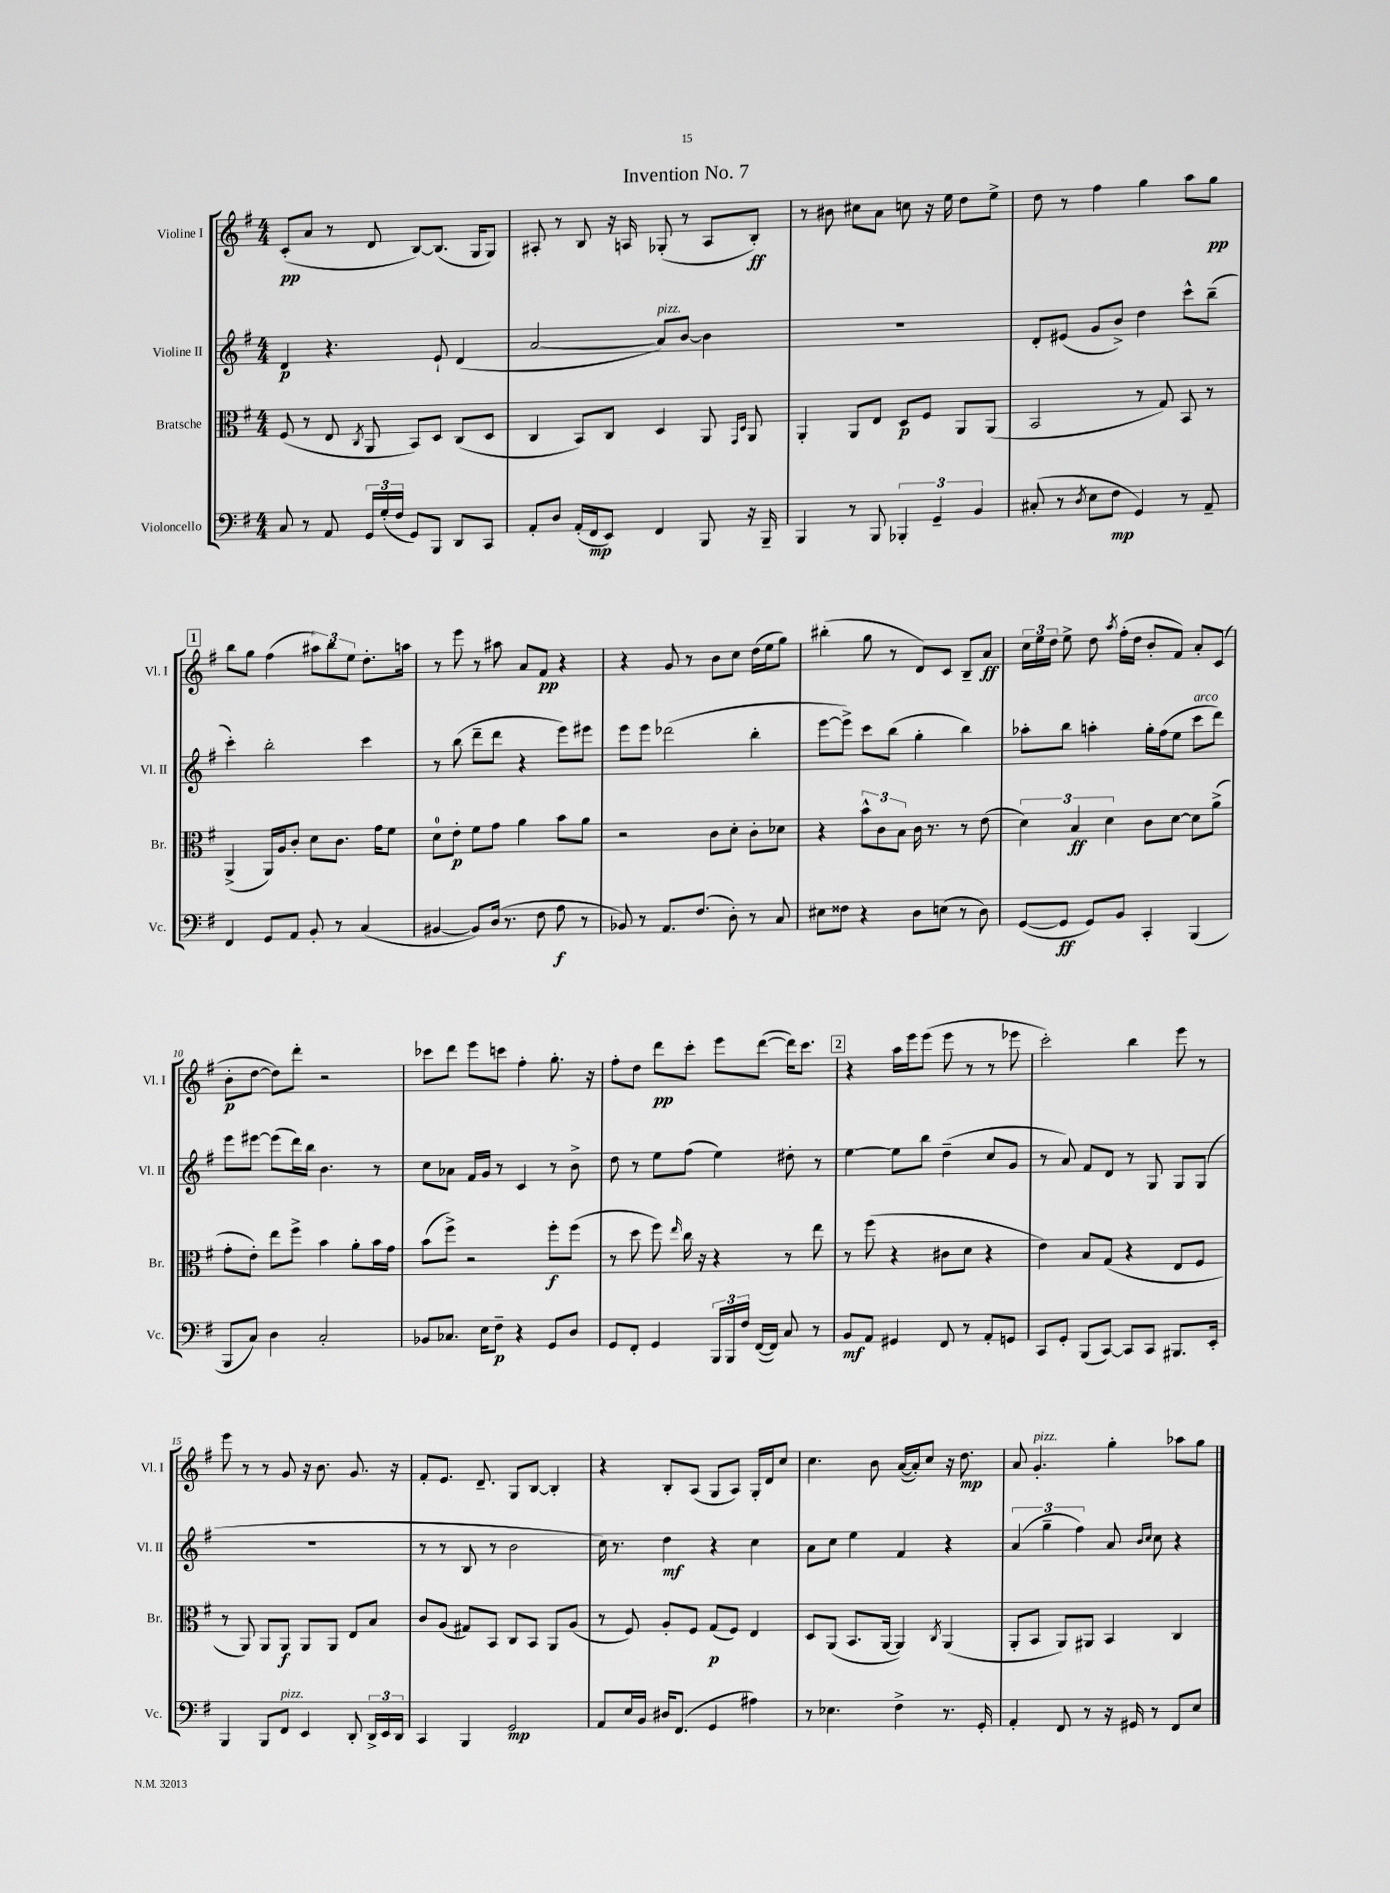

**kern	**dynam	**kern	**dynam	**kern	**dynam	**kern	**dynam
*part4	*part4	*part3	*part3	*part2	*part2	*part1	*part1
*staff4	*staff4	*staff3	*staff3	*staff2	*staff2	*staff1	*staff1
*I"Violoncello	*	*I"Bratsche	*	*I"Violine II	*	*I"Violine I	*
*I'Vc.	*	*I'Br.	*	*I'Vl. II	*	*I'Vl. I	*
*clefF4	*	*clefC3	*	*clefG2	*	*clefG2	*
*k[f#]	*	*k[f#]	*	*k[f#]	*	*k[f#]	*
*M4/4	*	*M4/4	*	*M4/4	*	*M4/4	*
=1	=1	=1	=1	=1	=1	=1	=1
8C/	.	(8F#/	.	4d/	p	(8c'/L	pp
8r	.	8r	.	.	.	8a/J	.
8AA/	.	8E/	.	4.r	.	8r	.
.	.	8qC/	.	.	.	.	.
24GG/LL	.	8AA/	.	.	.	8d/	.
(24G'/	.	.	.	.	.	.	.
24F#/JJ	.	.	.	.	.	.	.
8GG/L)	.	8BB/L)	.	.	.	[8B/L)	.
8BBB/J	.	8D/J	.	8e`/	.	(8.B/J]	.
8DD/L	.	(8C/L	.	(4d/	.	.	.
.	.	.	.	.	.	16G/KL	.
8CC/J	.	8D/J	.	.	.	8G/J)	.
=2	=2	=2	=2	=2	=2	=2	=2
8AA'/L	.	4C/	.	[2a/	.	8A#X'/	.
8D/J	.	.	.	.	.	8r	.
(16AA'/LL	.	8BB/L)	.	.	.	8B/	.
16FF#/J	mp	.	.	.	.	.	.
8EE/J)	.	8C/J	.	.	.	16r	.
.	.	.	.	.	.	16An/	.
!	!	!	!	!LO:TX:a:i:t=pizz.	!	!	!
4FF#/	.	4D/	.	8a/L])	.	(8G-X'/	.
.	.	.	.	[8b/J	.	8r	.
8BBB/	.	8AA/	.	4b\]	.	8A/L	.
.	.	16qqGG/LL	.	.	.	.	.
.	.	16qqD/JJ	.	.	.	.	.
16r	.	8AA/	.	.	.	8B'/J)	ff
16BBB~/	.	.	.	.	.	.	.
=3	=3	=3	=3	=3	=3	=3	=3
4BBB/	.	4AA'/	.	1r	.	8r	.
.	.	.	.	.	.	8b#X\	.
8r	.	8AA/L	.	.	.	8cc#X\L	.
8BBB/	.	8E/J	.	.	.	8a\J	.
6BBB-X'/	.	8D/L	p	.	.	8ccn\	.
.	.	8F#/J	.	.	.	16r	.
6GG~/	.	.	.	.	.	.	.
.	.	.	.	.	.	16ee\	.
.	.	8AA/L	.	.	.	8dd\L	.
6BB/	.	.	.	.	.	.	.
.	.	(8AA/J	.	.	.	8ee^\J	.
=4	=4	=4	=4	=4	=4	=4	=4
(8C#X'/	.	2BB/	.	8d'/L	.	8dd\	.
8r	.	.	.	(8e#X/J	.	8r	.
8qD/	.	.	.	.	.	.	.
8E\L	.	.	.	8g/L	.	4ff#\	.
8F#\J	mp	.	.	8b^/J)	.	.	.
4GG/)	.	8r	.	4dd\	.	4gg\	.
.	.	8G/)	.	.	.	.	.
8r	.	8BB/	.	8ccc^^\L	.	8aa\L	.
8AA~/	.	8r	.	(8bb~\J	.	8gg\J	pp
!!LO:LB:g=z
!!LO:REH:place=s1:t=1
=5	=5	=5	=5	=5	=5	=5	=5
4FF#/	.	(4AA^/	.	4ccc'\)	.	8bb\L	.
.	.	.	.	.	.	8gg\J	.
8GG/L	.	16AA/LL)	.	2bb'\	.	(4ff#\	.
.	.	16A/J	.	.	.	.	.
8AA/J	.	8c'/J	.	.	.	.	.
8BB'/	.	8d\L	.	.	.	12aa#X\L)	.
.	.	.	.	.	.	12bb\	.
8r	.	8.c\J	.	.	.	.	.
.	.	.	.	.	.	12ee\J	.
(4C/	.	.	.	4ccc\	.	8.dd'\L	.
.	.	16g\KL	.	.	.	.	.
.	.	8f#\J	.	.	.	.	.
.	.	.	.	.	.	16aan\Jk	.
=6	=6	=6	=6	=6	=6	=6	=6
[4BB#X/	.	8d\L	.	8r	.	8r	.
.	.	8e'\J	p	(8bb\	.	8eee\	.
8BB#/L])	.	8f#\L	.	8ddd~\L	.	8r	.
(16D/Jk	.	8g\J	.	8ddd\J	.	8aa#X\	.
8.r	.	.	.	.	.	.	.
.	.	4a\	.	4r	.	8a/L	.
8F#\	.	.	.	.	.	8f#/J	pp
8A\	f	8b\L	.	8eee\L)	.	4r	.
8r	.	8a\J	.	8eee#X\J	.	.	.
=7	=7	=7	=7	=7	=7	=7	=7
8BB-X/)	.	2r	.	8eee\L	.	4r	.
8r	.	.	.	8eee\J	.	.	.
8.AA/L	.	.	.	(2ddd-X\	.	8g/	.
.	.	.	.	.	.	8r	.
(8.F#/J	.	.	.	.	.	.	.
.	.	8c\L	.	.	.	8b\L	.
8D'\)	.	8d'\J	.	.	.	8cc\J	.
8r	.	8c'\L	.	4bb'\	.	(16dd\LL	.
.	.	.	.	.	.	16ee\J	.
8C/	.	8d-X\J	.	.	.	8gg\J)	.
=8	=8	=8	=8	=8	=8	=8	=8
8E#X\L	.	4r	.	[8eee\L	.	(4bb#X'\	.
8F##X\J	.	.	.	8eee^\J])	.	.	.
4r	.	12b^^\L	.	8ccc\L	.	8gg\	.
.	.	12c\	.	.	.	.	.
.	.	.	.	(8bb\J	.	8r	.
.	.	12B\J	.	.	.	.	.
8D\L	.	16c\	.	4gg'\	.	8d/L)	.
.	.	8.r	.	.	.	.	.
(8En\J	.	.	.	.	.	8c/J	.
8r	.	8r	.	4bb\)	.	8B~/L	.
8D\)	.	(8e\	.	.	.	8a/J	ff
=9	=9	=9	=9	=9	=9	=9	=9
([8GG/L	.	6d\)	.	8aa-X'\L	.	24cc\LL	.
.	.	.	.	.	.	24ee\	.
.	.	.	.	.	.	24dd\JJ	.
8GG/J]	ff	.	.	8bb\J	.	8ee^\	.
.	.	6B/	ff	.	.	.	.
8GG/L)	.	.	.	4aan'\	.	8dd\	.
.	.	6d\	.	.	.	.	.
.	.	.	.	.	.	8qaa/	.
8BB/J	.	.	.	.	.	(16ff#'\LL	.
.	.	.	.	.	.	16dd\JJ	.
4CC'/	.	8c\L	.	16gg'\LL	.	8b'/L	.
.	.	.	.	(16ff#\J	.	.	.
.	.	[8d\J	.	8ee\J	.	8f#/J)	.
!	!	!	!	!LO:TX:a:i:t=arco	!	!	!
(4BBB/	.	8d\L]	.	8ccc\L	.	8a'/L	.
.	.	(8a^\J	.	8ddd\J)	.	(8c/J	.
!!LO:LB:g=z
=10	=10	=10	=10	=10	=10	=10	=10
8BBB/L	.	8g'\L	.	8eee\L	.	8b'\L	p
8C/J)	.	8e'\J)	.	[8eee#X\J	.	[8dd\J	.
4D\	.	8ee\L	.	(8eee#\L]	.	8dd\L])	.
.	.	8ff#^\J	.	16ddd\L)	.	8ddd'\J	.
.	.	.	.	16bb\JJ	.	.	.
2C'/	.	4b\	.	4.b\	.	2r	.
.	.	8a'\L	.	.	.	.	.
.	.	16b\L	.	8r	.	.	.
.	.	16g\JJ	.	.	.	.	.
=11	=11	=11	=11	=11	=11	=11	=11
8BB-X/L	.	(8b\L	.	8cc\L	.	8ccc-X\L	.
8.C-X/J	.	8ff#^\J)	.	8a-X\J	.	8ddd\J	.
.	.	2r	.	16f#/LL	.	8eee\L	.
16E\KL	.	.	.	16g/JJ	.	.	.
8F#~\J	p	.	.	8r	.	8cccn\J	.
4r	.	.	.	4c/	.	4ff#'\	.
8GG/L	.	8ff#'\L	f	8r	.	8.gg'\	.
8D/J	.	(8ff#\J	.	8b^\	.	.	.
.	.	.	.	.	.	16r	.
=12	=12	=12	=12	=12	=12	=12	=12
8GG/L	.	8r	.	8dd\	.	8ff#'\L	.
8FF#'/J	.	8dd\	.	8r	.	8dd\J	.
4GG/	.	8ff#\)	.	8ee\L	.	8ddd\L	pp
.	.	16qqee/	.	.	.	.	.
.	.	16cc\	.	(8ff#\J	.	8ccc'\J	.
.	.	16r	.	.	.	.	.
24BBB/LL	.	4r	.	4ee\)	.	8eee\L	.
24BBB/	.	.	.	.	.	.	.
24F#/JJ	.	.	.	.	.	.	.
([16FF#/LL	.	.	.	.	.	([8ddd\J	.
16FF#/JJ])	.	.	.	.	.	.	.
8C/	.	8r	.	8dd#X'\	.	16ddd\KL])	.
.	.	.	.	.	.	8.ccc\J	.
8r	.	8ee\	.	8r	.	.	.
!!LO:REH:place=s1:t=2
=13	=13	=13	=13	=13	=13	=13	=13
8BB/L	mf	8r	.	[4ee\	.	4r	.
8AA/J	.	(8ff#\	.	.	.	.	.
4GG#X/	.	4r	.	8ee\L]	.	16aa\LL	.
.	.	.	.	.	.	16eee\J	.
.	.	.	.	8bb\J	.	(8eee\J	.
8FF#/	.	8c#X\L	.	(4dd~\	.	8eee\	.
8r	.	8d\J	.	.	.	8r	.
8AA'/L	.	4r	.	8cc/L	.	8r	.
8GGn/J	.	.	.	8g/J	.	8eee-X\	.
=14	=14	=14	=14	=14	=14	=14	=14
8CC/L	.	4e\)	.	8r	.	2ccc'\)	.
8GG'/J	.	.	.	8a/)	.	.	.
(8BBB/L	.	8B/L	.	8f#/L	.	.	.
[8CC/J)	.	(8G/J	.	8d/J	.	.	.
8CC/L]	.	4r	.	8r	.	4bb\	.
8CC/J	.	.	.	8G/	.	.	.
8.BBB#X/L	.	8E/L	.	8G/L	.	8eee\	.
.	.	8F#/J	.	(8G/J	.	8r	.
16EE'/Jk	.	.	.	.	.	.	.
!!LO:LB:g=z
=15	=15	=15	=15	=15	=15	=15	=15
4BBB/	.	8r	.	1r	.	8eee\	.
.	.	8AA/)	.	.	.	8r	.
8BBB/L	.	8AA/L	.	.	.	8r	.
!LO:TX:a:i:t=pizz.	!	!	!	!	!	!	!
8FF#/J	.	8AA/J	f	.	.	8g/	.
4EE/	.	8AA/L	.	.	.	16r	.
.	.	.	.	.	.	8.b\	.
.	.	8AA/J	.	.	.	.	.
8DD'/	.	8E/L	.	.	.	8.g/	.
24DD^/LL	.	8B/J	.	.	.	.	.
24EE/	.	.	.	.	.	.	.
.	.	.	.	.	.	16r	.
24DD/JJ	.	.	.	.	.	.	.
=16	=16	=16	=16	=16	=16	=16	=16
4CC/	.	8c/L	.	8r	.	8f#'/L	.
.	.	(8A/J	.	8r	.	8.e/J	.
4BBB/	.	8G#X/L)	.	8B/	.	.	.
.	.	.	.	.	.	8.d~/	.
.	.	8BB/J	.	8r	.	.	.
2GG/	mp	8C/L	.	2b\	.	8G/L	.
.	.	8BB/J	.	.	.	[8B/J	.
.	.	8AA/L	.	.	.	4B'/]	.
.	.	(8A/J	.	.	.	.	.
=17	=17	=17	=17	=17	=17	=17	=17
8AA/L	.	8r	.	16cc\)	.	4r	.
.	.	.	.	8.r	.	.	.
16E/L	.	8F#/)	.	.	.	.	.
16BB/JJ	.	.	.	.	.	.	.
16D#X/KL	.	8A'/L	.	4dd\	mf	8B'/L	.
(8.FF#/J	.	.	.	.	.	.	.
.	.	8F#/J	.	.	.	(8A/J	.
4GG/	.	(8G/L	p	4r	.	8G/L	.
.	.	8F#/J)	.	.	.	8A/J)	.
4A#X\)	.	4E/	.	4cc\	.	16G'/LL	.
.	.	.	.	.	.	16d/J	.
.	.	.	.	.	.	8cc/J	.
=18	=18	=18	=18	=18	=18	=18	=18
8r	.	8D/L	.	8a\L	.	4.cc\	.
4.E-X\	.	(8AA/J	.	8cc\J	.	.	.
.	.	8.BB/L	.	4ee\	.	.	.
.	.	.	.	.	.	8b\	.
.	.	[16AA/Jk	.	.	.	.	.
4F#^\	.	4AA/])	.	4f#/	.	([16a/LL	.
.	.	.	.	.	.	16a'/J])	.
.	.	.	.	.	.	8cc/J	.
.	.	8qC/	.	.	.	.	.
8.r	.	(4AA/	.	4r	.	16r	.
.	.	.	.	.	.	8.dd\	mp
16GG'/	.	.	.	.	.	.	.
=19	=19	=19	=19	=19	=19	=19	=19
4AA'/	.	8AA'/L	.	(6a/	.	8a/	.
!	!	!	!	!	!	!LO:TX:a:i:t=pizz.	!
.	.	8BB/J	.	.	.	4.g'/	.
.	.	.	.	6gg~\	.	.	.
8FF#/	.	8AA/L)	.	.	.	.	.
.	.	.	.	6ff#\)	.	.	.
8r	.	8AA#X/J	.	.	.	.	.
16r	.	4BB/	.	8a/	.	4gg'\	.
16GG#X/	.	.	.	.	.	.	.
.	.	.	.	16qqb/LL	.	.	.
.	.	.	.	16qqcc/JJ	.	.	.
8r	.	.	.	8cc\	.	.	.
8FF#/L	.	4C/	.	4r	.	8aa-X\L	.
8E/J	.	.	.	.	.	8gg\J	.
==	==	==	==	==	==	==	==
*-	*-	*-	*-	*-	*-	*-	*-
